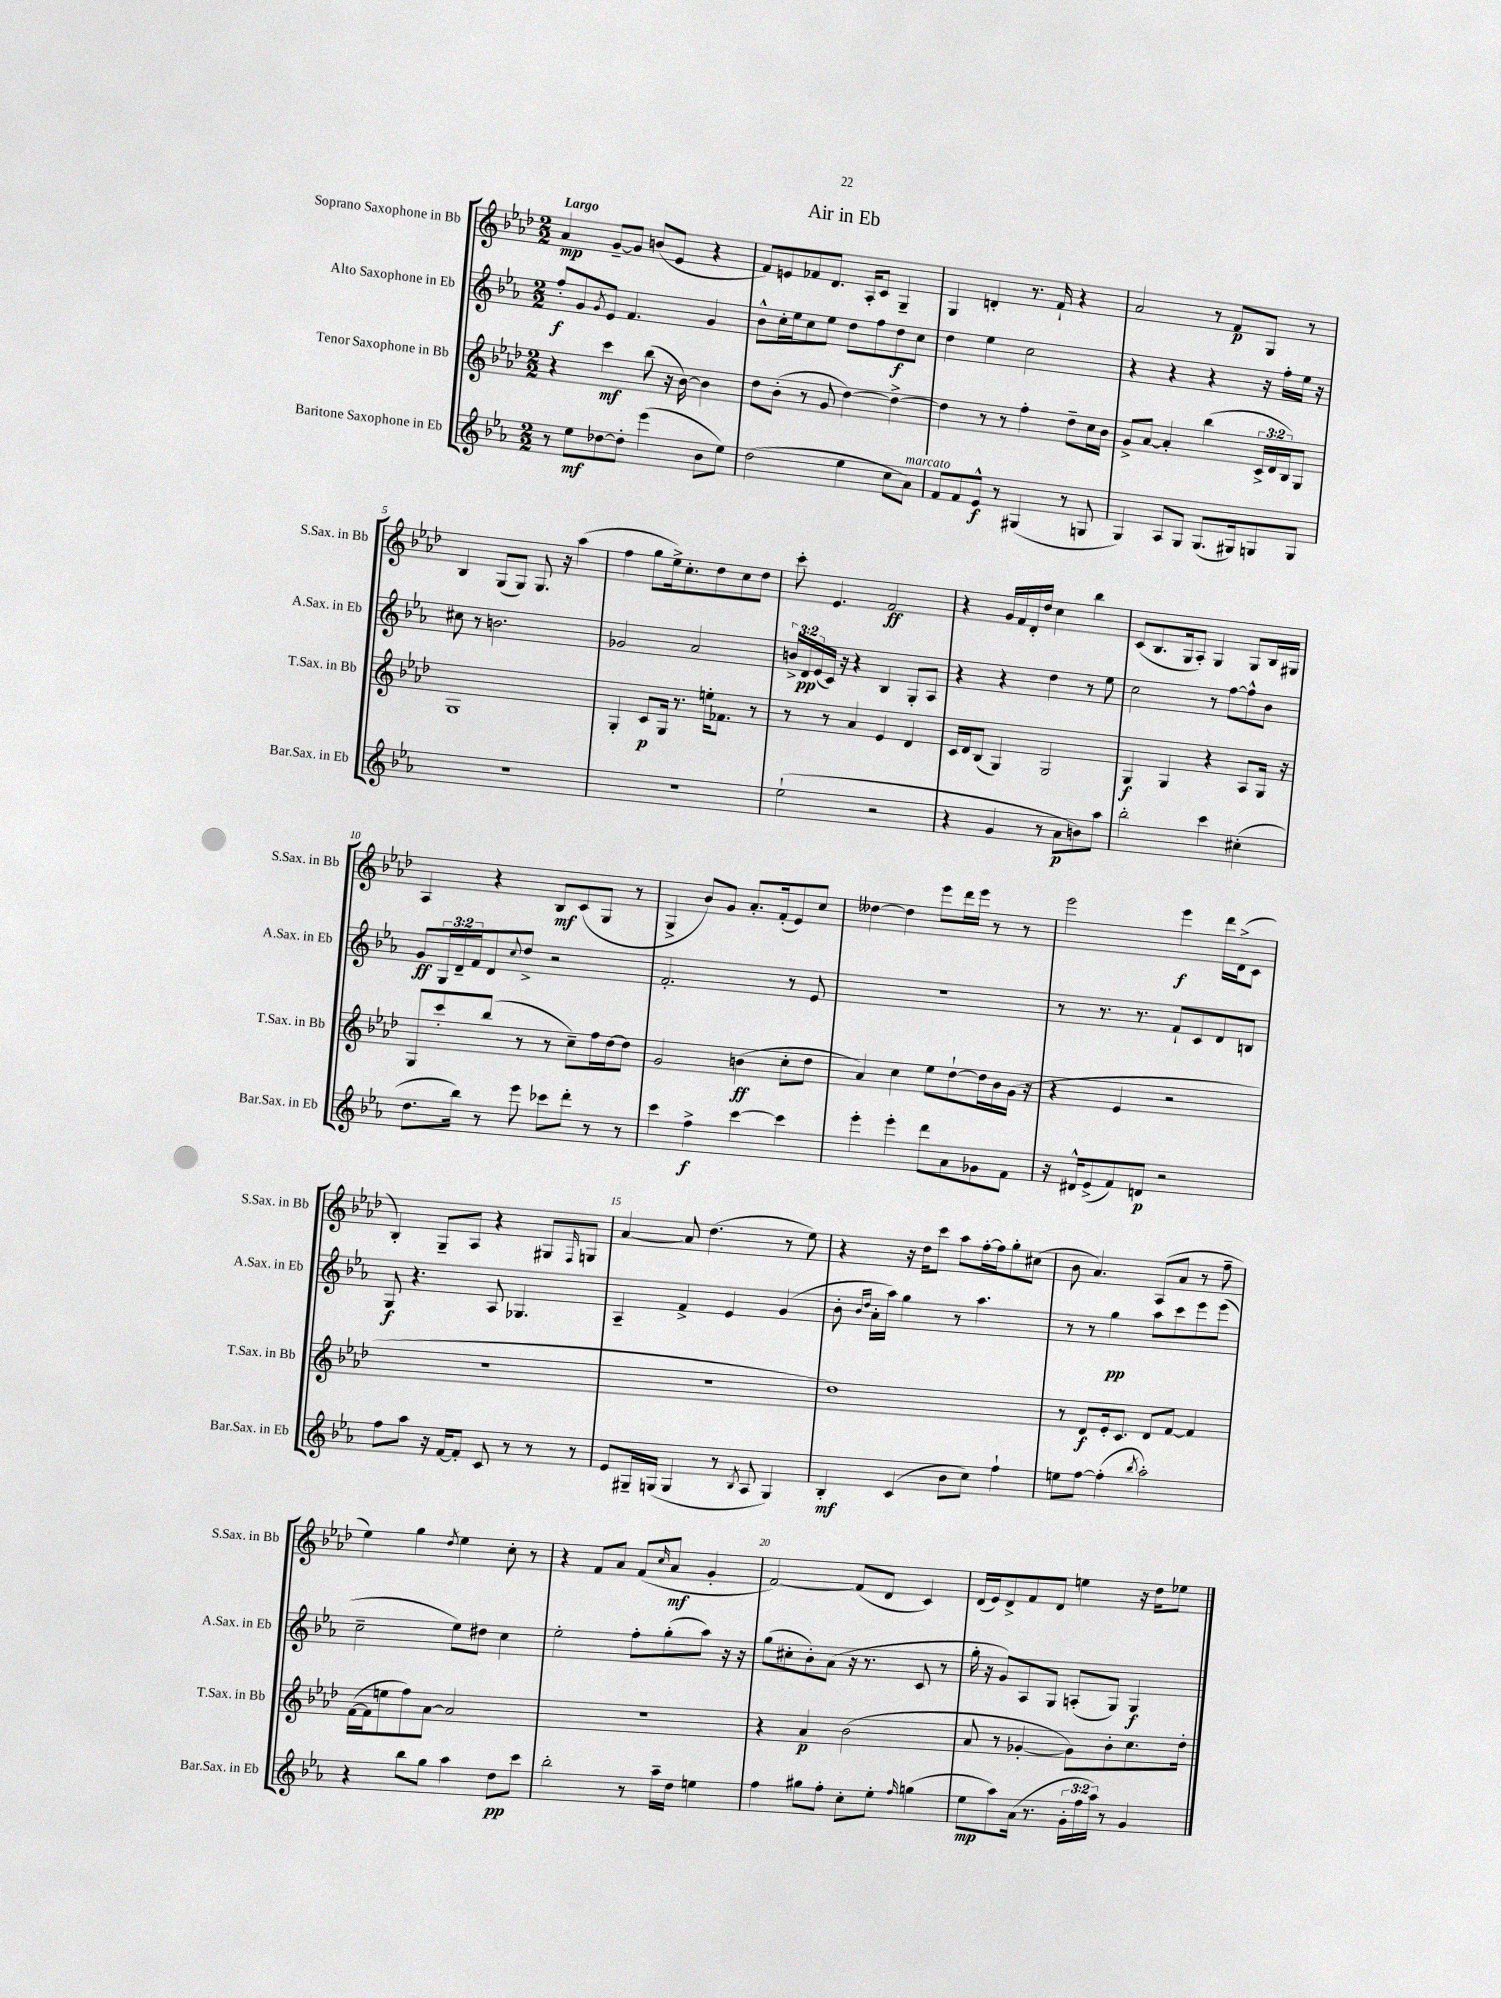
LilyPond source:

\header { title = "Air in Eb" }
<<
\new StaffGroup <<
\new Staff = "s0" \with { instrumentName = "Soprano Saxophone in Bb" shortInstrumentName = "S.Sax. in Bb" } {
    \clef treble \key aes \major \numericTimeSignature \time 2/2 \tempo "Largo"
    aes'4\mp g'8~-- g'8 b'8( ees'8 r4 |
    f'8) e'8 fes'8 des'8. aes16-. c'8 g4-- |
    g4 d'4-. r8. f'16-! r4 |
    aes'2 r8 f'8\p g8 r8 |
    bes4 g8( g8) g8. r16 aes''4( |
    f''4 g''8 ees''16->) c''8.-. des''8 c''8 des''8 |
    c'''8-. ees'4. f'2\ff |
    r4 g'16 f'16 des'16-. des''16 c''4 bes''4 |
    c'8( bes8. g16 aes8-.) g4 g8 bes16 gis16 |
    aes4 r4 bes8\mf c'8( g8 r8 |
    g4-> bes'8) g'8 aes'8.-. f'16-.( ees'8) c''8 |
    deses''4~ deses''4 ees'''8 des'''16 ees'''16 r8 r8 |
    ees'''2 ees'''4\f des'''16 des'16->( c'8 |
    bes4-.) g8-- aes8 r4 gis8 \grace { f16 } g8 |
    aes'4~ aes'8 des''4.( r8 ees''8) |
    r4 r16 des''16 c'''8 aes''8 f''16~-. f''16 g''8-. cis''8( |
    bes'8 aes'4.) aes8( aes'8 r8 f''8-- |
    ees''4) g''4 \acciaccatura { des''8 } ees''4 c''8-. r8 |
    r4 f'8 aes'8 f'8( \grace { c''16 } aes'8\mf g'4-. |
    f'2~) f'8( des'8 c'4) |
    des'16( ees'16) des'8-> f'8 des'8 e''4 r16 des''16 ees''8 \bar "|." |
}
\new Staff = "s1" \with { instrumentName = "Alto Saxophone in Eb" shortInstrumentName = "A.Sax. in Eb" } {
    \clef treble \key ees \major \numericTimeSignature \time 2/2 \override Staff.TupletNumber.text = #tuplet-number::calc-fraction-text
    f''8-.\f g'8 \acciaccatura { g'8 } ees'8 f'4. g'4 |
    bes'8-^ c''16-. ees''16 c''8 ees''8 d''8 f''8 d''8\f c''8 |
    d''4 ees''4 c''2 |
    r4 r4 r4 r16 f''16-. ees''16 r16 |
    cis''8 r8 b'2. |
    ges'2 aes'2 |
    \tuplet 3/2 { b'16-> d'16\pp ees'16( } c'16) r16 r4 bes4 g8-. aes8 |
    r4 r4 d''4 r8 ees''8 |
    c''2 r8 f''8~ f''8-^ bes'8 |
    g'8\ff \tuplet 3/2 { g16 d'16-- f'16 } d'8 \appoggiatura { c''8 } d''8-> r2 |
    f'2.-. r8 ees'8 |
    R1 |
    r8 r8. r8. f'8-! c'8 d'8 b8 |
    g8\f r4. aes8 ges4. |
    aes4-- f'4-> ees'4 g'4( |
    bes'8-. \grace { bes'16 d''16 } aes'16-. aes''16) g''4 r8 aes''4. |
    r8 r8 g''4\pp aes''8 c'''8 ees'''8 ees'''8( |
    c''2-- ees''8) dis''8 c''4 |
    ees''2-. f''8-. g''8-.( aes''8) r16 r16 |
    g''8( cis''8-. bes'8-.) aes'8( r16 r8. c'8 r8 |
    g''16-. r16 g'8) aes8 g8 a8-.( g8) g4\f \bar "|." |
}
\new Staff = "s2" \with { instrumentName = "Tenor Saxophone in Bb" shortInstrumentName = "T.Sax. in Bb" } {
    \clef treble \key aes \major \numericTimeSignature \time 2/2 \override Staff.TupletNumber.text = #tuplet-number::calc-fraction-text
    r4 c'''4\mf bes''8( r16 bes'16~) bes'4 |
    des''8 bes'8-.( r8 g'8 des''4~) des''4~-> |
    des''4 r8 r8 f''4-. des''8-- c''16 bes'16 |
    g'8-> aes'8~ aes'4-. bes''4( \tuplet 3/2 { c'16-> des'16 bes16) } g8 |
    g1 |
    g4-. c'8\p g16 r8. e''16-. fes'8. r8 |
    r8 r8 aes'4 ees'4 des'4 |
    c'16 des'16 bes8( g4) g2 |
    g4\f g4 r4 aes8 g16 r16 |
    g8 c'''8-. bes''8( r8 r8 c''8--) f''16 des''16~ des''8 |
    g'2 b'4\ff( c''8-. des''8 |
    aes'4) c''4 ees''8 des''8~-! des''16 bes'16 g'16( r16 |
    r4 ees'4 r2 |
    R1 |
    R1 |
    des''1) |
    r8 des'8\f ees'16-. c'8. des'8 f'8~ f'4 |
    f'16~( f'16 e''8 f''8) aes'8~ aes'2 |
    R1 |
    r4 aes'4\p bes'2( |
    aes'8 r8 ges'4~-. ges'8) bes'8-. c''8. des''16-. \bar "|." |
}
\new Staff = "s3" \with { instrumentName = "Baritone Saxophone in Eb" shortInstrumentName = "Bar.Sax. in Eb" } {
    \clef treble \key ees \major \numericTimeSignature \time 2/2 \override Staff.TupletNumber.text = #tuplet-number::calc-fraction-text
    r8 ees''8\mf des''8~ des''8-. ees'''4( bes'8 ees''8) |
    d''2( ees''4 c''8 aes'8^\markup { \italic "marcato" }) |
    f'8 f'8 ees'8-^\f r8 gis4( r8 g8 |
    g4) aes8 g8 g8.( gis16) g8 g8 |
    R1 |
    R1 |
    ees''2-!( r2 |
    r4 g'4 r8 aes'8\p b'8) aes''8 |
    bes''2-. c'''4 cis''4-.( |
    d''8. bes''16) r8 ees'''8 ces'''8 d'''8-. r8 r8 |
    c'''4 f''4->\f c'''4~ c'''4 |
    ees'''4-. ees'''4-. d'''8 aes'8 ges'8 f'8 |
    r16 dis'16-^ ees'8->( f'8) d'8\p r2 |
    f''8 aes''8 r16 f'16~ f'8-. c'8 r8 r8 r8 |
    ees'8 gis16-- g16( g4 r8 \acciaccatura { bes8 } aes8 g4) |
    bes4-.\mf c'4( bes'8 c''8) f''4-! |
    e''8 f''8~ f''4-.( \acciaccatura { bes''8 } aes''2-.) |
    r4 bes''8 g''8 aes''4 d''8\pp c'''8 |
    bes''2-. r8 aes''16-- d''16 e''4 |
    f''4 gis''8 f''8-. c''8-. ees''8-. \grace { f''16 } g''4( |
    ees''8\mp aes''8) aes'16( r8. \tuplet 3/2 { g'16-. f''16 aes''16) } r8 g'4 \bar "|." |
}
>>
>>
\layout { \context { \Score \override BarNumber.break-visibility = ##(#f #t #t) barNumberVisibility = #(every-nth-bar-number-visible 5) } }
